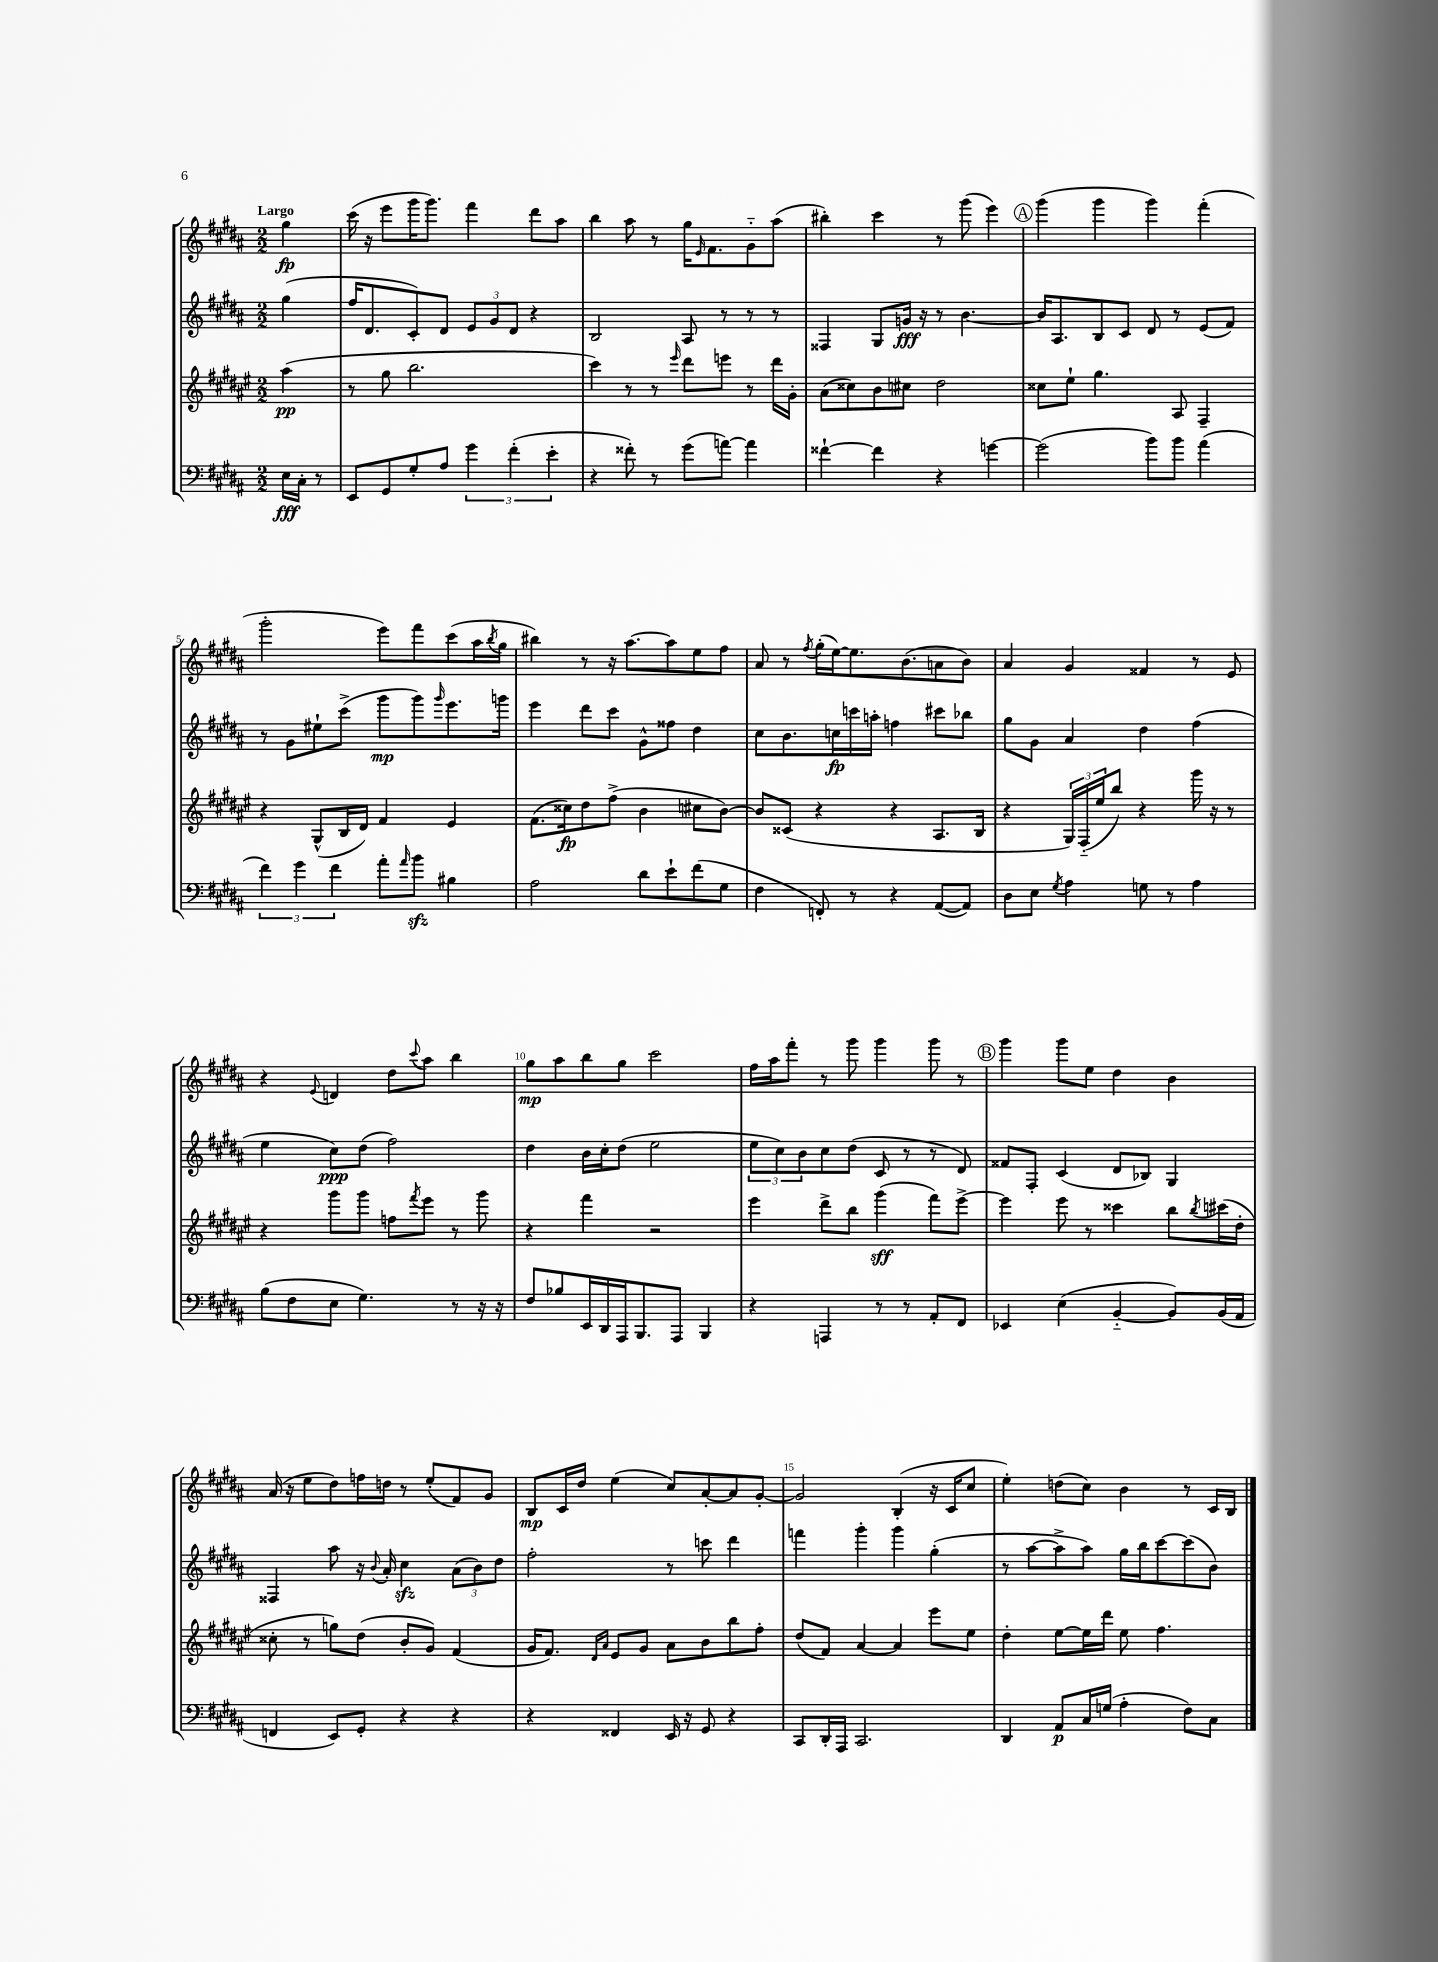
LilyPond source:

<<
\new StaffGroup <<
\new Staff = "s0" {
    \clef treble \key b \major \numericTimeSignature \time 2/2 \partial 4 \tempo "Largo"
    gis''4\fp |
    cis'''16( r16 e'''8 gis'''16 gis'''8.) fis'''4 dis'''8 ais''8 |
    b''4 ais''8 r8 gis''16 \grace { e'16 } fis'8. gis'8-_ ais''8( |
    bis''4-.) cis'''4 r8 gis'''8( e'''4) |
    \mark \markup { \circle "A" } gis'''4( gis'''4 gis'''4) fis'''4-.( |
    gis'''2-. e'''8) fis'''8 cis'''8( ais''16 \acciaccatura { b''8 } gis''16 |
    bis''4) r8 r16 ais''8.~ ais''8 e''8 fis''8 |
    ais'8 r8 \acciaccatura { fis''8 } gis''16-.( e''16~) e''8. b'8.( a'8 b'8) |
    ais'4 gis'4 fisis'4 r8 e'8 |
    r4 \appoggiatura { e'8 } d'4 dis''8 \appoggiatura { cis'''8 } ais''8 b''4 |
    gis''8\mp ais''8 b''8 gis''8 cis'''2 |
    fis''16 ais''16 fis'''8-. r8 gis'''8 gis'''4 gis'''8 r8 |
    \mark \markup { \circle "B" } gis'''4 gis'''8 e''8 dis''4 b'4 |
    ais'16( r16 e''8 dis''8) f''16 d''16 r8 e''8-.( fis'8) gis'8 |
    b8\mp cis'16 dis''16 e''4( cis''8) ais'8~-. ais'8 gis'8~-. |
    gis'2 b4-.( r16 cis'16 cis''8 |
    e''4-.) d''8( cis''8) b'4 r8 cis'16 b16 \bar "|." |
}
\new Staff = "s1" {
    \clef treble \key b \major \numericTimeSignature \time 2/2 \partial 4
    gis''4( |
    fis''16 dis'8. cis'8-.) dis'8 \tuplet 3/2 { e'8 gis'8 dis'8 } r4 |
    b2 ais8 r8 r8 r8 |
    fisis4 gis8 g'16\fff r16 r8 b'4.~ |
    \mark \markup { \circle "A" } b'16 ais8. b8 cis'8 dis'8 r8 e'8( fis'8) |
    r8 gis'8 eis''8-! cis'''8->( gis'''8\mp gis'''8) \grace { gis'''16 } e'''8. g'''16 |
    e'''4 dis'''8 cis'''8 gis'8-^ fisis''8 dis''4 |
    cis''8 b'8. c''16\fp c'''16 a''16-. f''4 cis'''8 bes''8 |
    gis''8 gis'8 ais'4 dis''4 fis''4( |
    e''4 cis''8\ppp) dis''8( fis''2) |
    dis''4 b'16 cis''16-. dis''8( e''2 |
    \tuplet 3/2 { e''8 cis''8) b'8 } cis''8 dis''8( cis'8 r8 r8 dis'8) |
    \mark \markup { \circle "B" } fisis'8 fis8-. cis'4( dis'8 bes8) gis4 |
    fisis4 ais''8 r16 \appoggiatura { b'8 } ais'16-. cis''4\sfz \tuplet 3/2 { ais'8( b'8) dis''8 } |
    fis''2-. r8 c'''8 dis'''4 |
    f'''4 gis'''4-. gis'''4 gis''4-.( |
    r8 ais''8~ ais''8-> ais''8) gis''16 b''16 cis'''8~ cis'''8( b'8) \bar "|." |
}
\new Staff = "s2" {
    \clef treble \key fis \major \numericTimeSignature \time 2/2 \partial 4
    ais''4\pp( |
    r8 gis''8 b''2. |
    cis'''4) r8 r8 \grace { eis'''16 } dis'''8 e'''8 r8 dis'''16 gis'16-. |
    ais'8( cisis''8) b'8 cis''8 dis''2 |
    \mark \markup { \circle "A" } cisis''8 eis''8-! gis''4. ais8 fis4-- |
    r4 gis8-^( b16 dis'16) fis'4 eis'4 |
    fis'8.( cisis''16\fp) dis''8 fis''8->( b'4 cis''8 b'8~) |
    b'8 cisis'8( r4 r4 ais8. b16 |
    r4 \tuplet 3/2 { gis16) fis16-_( eis''16 } b''8) r4 gis'''16 r16 r8 |
    r4 gis'''8 gis'''8 f''8 \acciaccatura { fis'''8 } eis'''8 r8 gis'''8 |
    r4 fis'''4 r2 |
    eis'''4 dis'''8-> b''8 gis'''4\sff( fis'''8) eis'''8~-> |
    \mark \markup { \circle "B" } eis'''4 eis'''8 r8 cisis'''4 b''8 \acciaccatura { b''8 } cis'''16( dis''16-. |
    cisis''8-. r8 g''8) dis''8( b'8-. gis'8) fis'4( |
    gis'16 fis'8.) \grace { dis'16 ais'16 } eis'8 gis'8 ais'8 b'8 b''8 fis''8-. |
    dis''8( fis'8) ais'4~ ais'4 eis'''8 eis''8 |
    dis''4-. eis''8~ eis''16 dis'''16 eis''8 fis''4. \bar "|." |
}
\new Staff = "s3" {
    \clef bass \key b \major \numericTimeSignature \time 2/2 \partial 4
    e16\fff cis16-. r8 |
    e,8 gis,8 gis8-. ais8 \tuplet 3/2 { gis'4 fis'4-.( e'4-. } |
    r4 fisis'8-.) r8 gis'8( a'8~) a'4 |
    fisis'4~-! fisis'4 r4 g'4~ |
    \mark \markup { \circle "A" } g'2( b'8) b'8 ais'4( |
    \tuplet 3/2 { fis'4) gis'4 fis'4 } ais'8-. \grace { ais'16 } b'8\sfz bis4 |
    ais2 dis'8 e'8-! fis'8( gis8 |
    fis4 f,8-.) r8 r4 ais,8~( ais,8) |
    dis8 e8 \acciaccatura { gis8 } ais4 g8 r8 ais4 |
    b8( fis8 e8 gis4.) r8 r16 r16 |
    fis8 bes8 e,16 dis,16 ais,,16 b,,8. ais,,8 b,,4 |
    r4 a,,4 r8 r8 ais,8-. fis,8 |
    \mark \markup { \circle "B" } ees,4 e4( b,4~-_ b,8) b,16( ais,16 |
    f,4 e,8) gis,8-. r4 r4 |
    r4 fisis,4 e,16 r16 gis,8 r4 |
    cis,8 dis,16-. ais,,16 cis,2. |
    dis,4 ais,8\p cis16 g16( ais4-. fis8) cis8 \bar "|." |
}
>>
>>
\layout { \context { \Score \override BarNumber.break-visibility = ##(#f #t #t) barNumberVisibility = #(every-nth-bar-number-visible 5) } }
